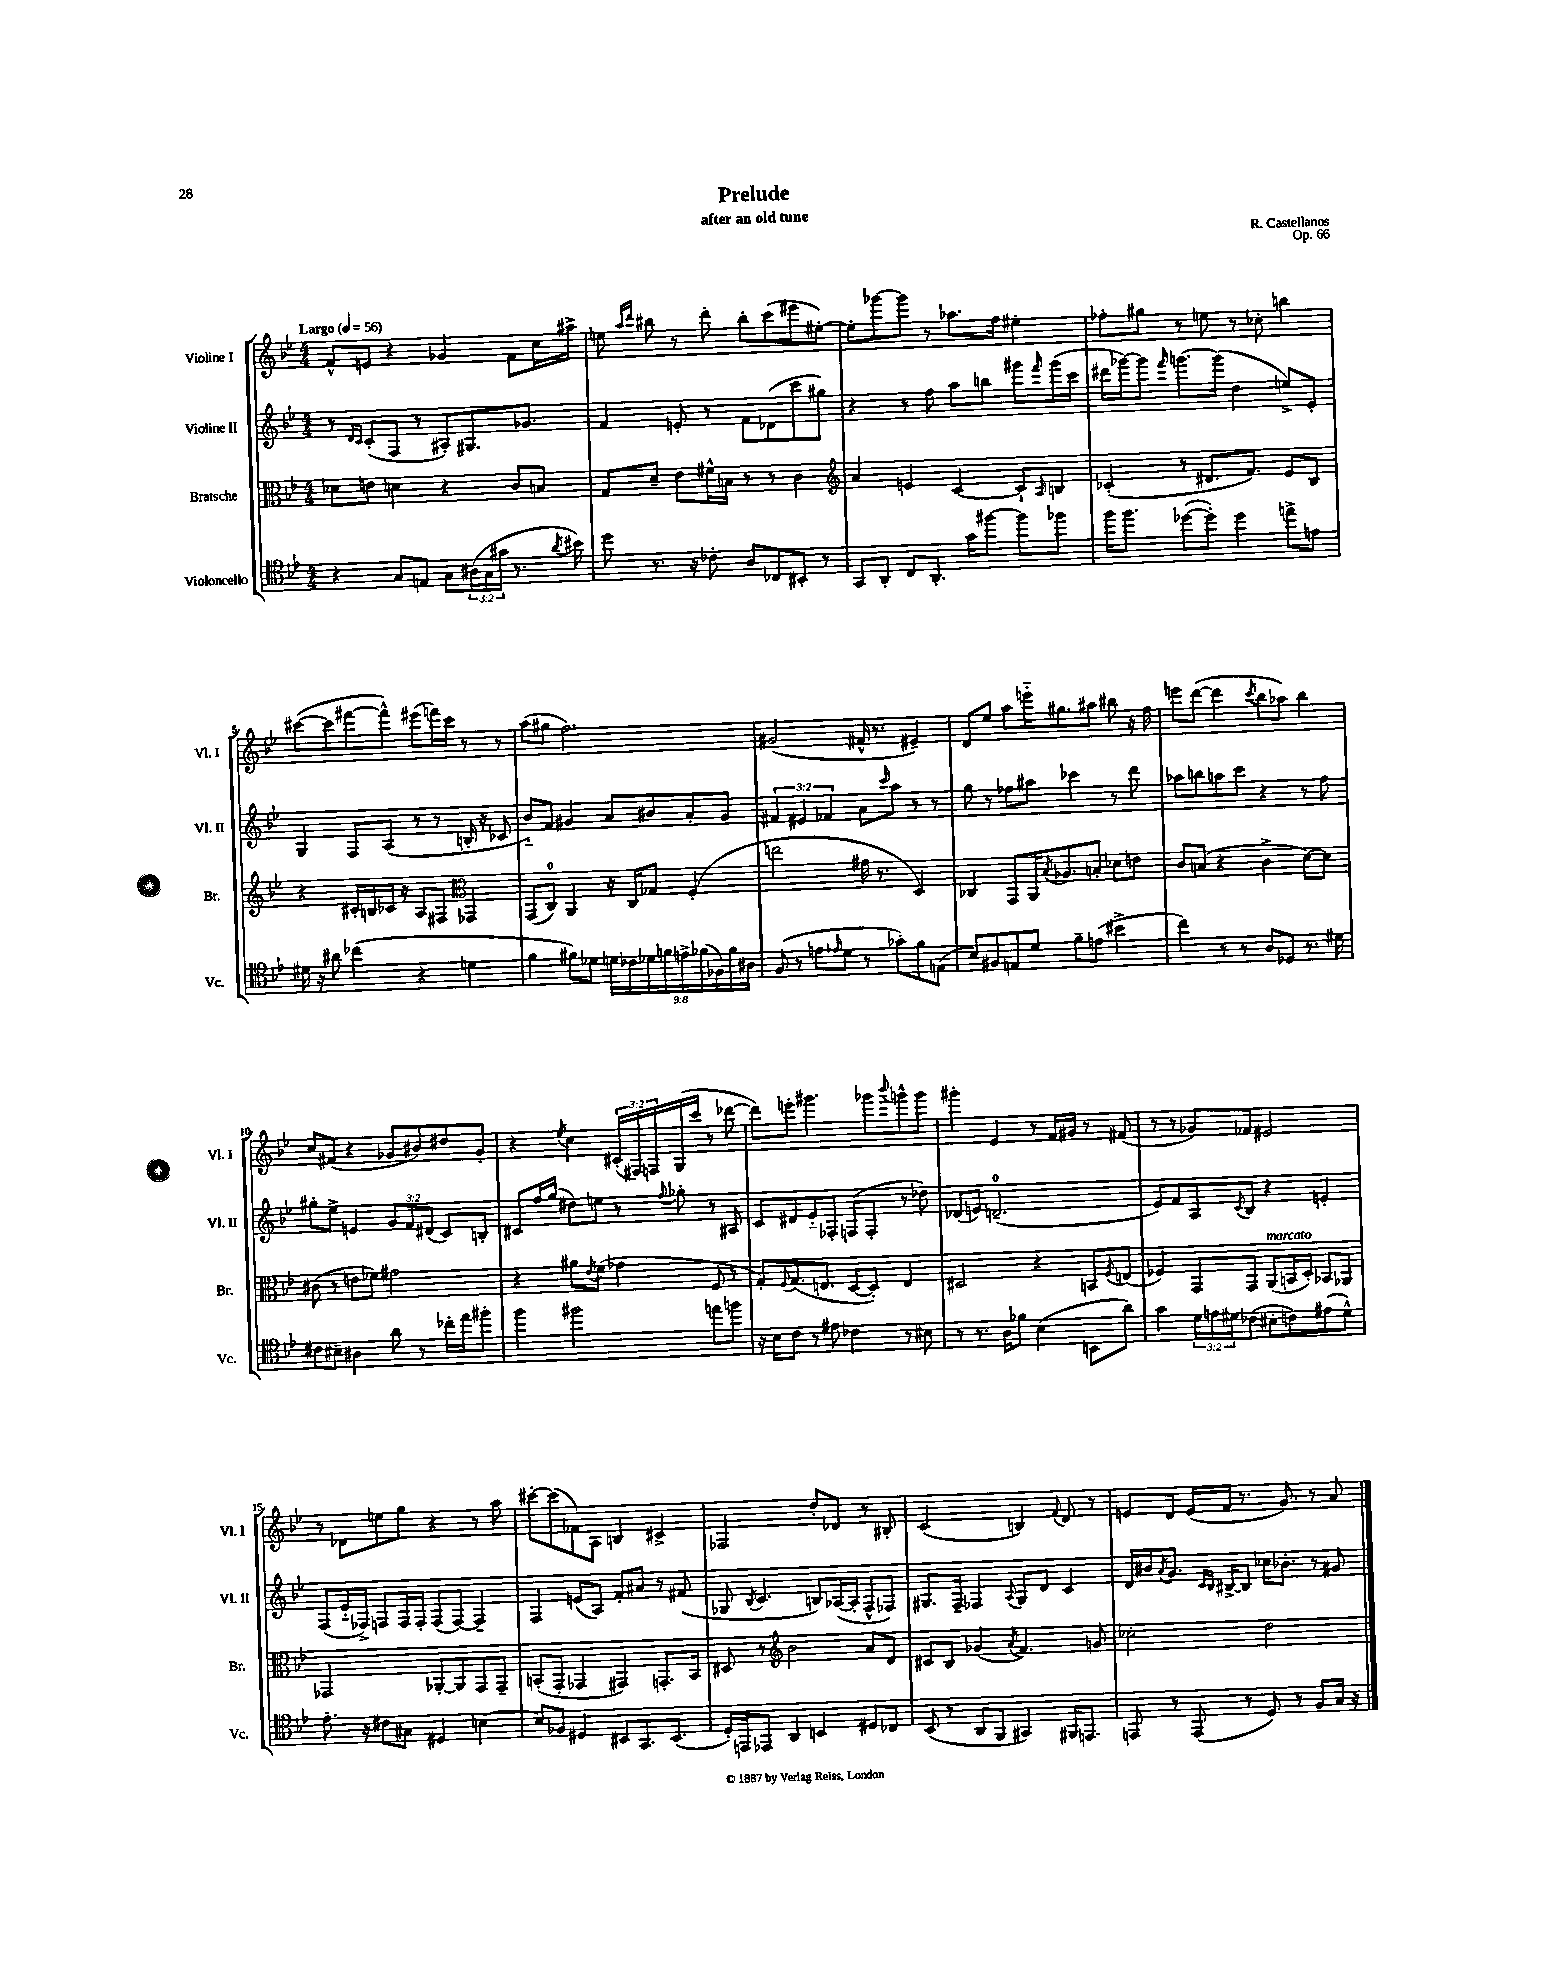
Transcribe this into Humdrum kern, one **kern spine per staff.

**kern	**kern	**kern	**kern
*staff4	*staff3	*staff2	*staff1
*clefC4	*clefC3	*clefG2	*clefG2
*k[b-e-]	*k[b-e-]	*k[b-e-]	*k[b-e-]
*M4/4	*M4/4	*M4/4	*M4/4
*MM56	*MM56	*MM56	*MM56
4r	8d-	8r	8f^^
.	.	16qqd	.
.	.	16qqc	.
.	8e	(8c'	8e
8G	4d	8F	4r
8E	.	8r	.
8G	4r	8A#')	4g-
(24A#	.	8.G#	.
24G	.	.	.
24g#	.	.	.
8.r	8c	.	8f
.	.	8.g-	.
.	8B	.	16cc
8qa	.	.	.
16b#)	.	.	16aa#^
=	=	=	=
8dd	8G	4f	8ee
.	.	.	16qqaa
.	.	.	16qqddd
8.r	8d~	.	8bb#
.	8e-	8e'	8r
16r	.	.	.
8c-'	16f#^^	8r	8ddd'
.	16B	.	.
8A	8r	8f	8bb#'
8C-	8r	(8d-	(8ccc
8BB#'	4c	8ccc	8eee#
8r	.	8gg#)	[8ee#')
=	=	=	=
*	*clefG2	*	*
8GG	4a	4r	8ee#']
8AA'	.	.	[8ggg-
8C	4e	8r	8ggg-]
8.AA'	.	8ff	8r
.	[4c	8aa	8.aa-
16g	.	.	.
[8ff#	.	8bb	.
.	.	.	16ff
8ff#]	8c`]	8ggg#	4ee#'
.	16qqA	16qqfff	.
8ff-	8B	(16ggg#	.
.	.	16ccc	.
=	=	=	=
16ff	(4c-'	16ddd#	8ff-'
8.ff	.	[16ggg-)	.
.	.	8ggg-]	8gg#
.	.	16qqfff	.
([8dd-	8r	[8.ggg	8r
8dd-'])	8.d#	.	8ee
.	.	(16ggg]	.
4dd-	.	4dd	8r
.	8.f)	.	.
.	.	.	8cc-'
8ee^	8e-	8ee^)	4bb
8e	8B-	8e-'	.
=	=	=	=
16d#	4r	4G	([8ccc#
16r	.	.	.
8a#	.	.	8ccc#]
(4cc-	16c#'	8F	[8fff#
.	16B	.	.
.	16c-	(8A	8fff#^^])
.	16r	.	.
4r	8A	8r	(8eee#
.	8F#	8r	16fff)
.	.	.	16ccc#
*	*clefC3	*	*
4d	4GG-	16B'	8r
.	.	16r	.
.	.	8c-	8r
=	=	=	=
4f	(8GG	8b-'~)	(8aa
.	8C)	8f	8gg#
8f#)	4AA	4g#	2.ff)
8d-	.	.	.
18d	16r	8a	.
18c-	.	.	.
.	16C	.	.
18d-	.	.	.
.	8G-	8b#	.
18f	.	.	.
18e^	.	.	.
.	(4F'	8a'	.
(18f-	.	.	.
18F-)	.	.	.
.	.	8g#	.
18f-	.	.	.
18A#	.	.	.
=	=	=	=
(8F	2ee	6f#	(2g#
8r	.	.	.
.	.	6e#	.
8e	.	.	.
.	.	6f-	.
16qqe-	.	.	.
8d	.	.	.
8r	16g#	8a	16f#^^
.	8.r	.	8.r
.	.	16qqccc	.
8g-')	.	8aa	.
8f	4D)	8r	4e#~)
(8E	.	8r	.
=	=	=	=
8B-)	4C-	8gg	8d
8F#	.	8r	8ee-
8E	8GG	8ff-	8aa
8d	16AA	8aa#	16eee'~
.	8qB-	.	.
.	8.A-	.	8.gg#
8f~	.	4ccc-	.
(8e	8B'	.	8aa#
4b#^	8d-	8r	8bb#
.	8e	8ddd	16r
.	.	.	16ff
=	=	=	=
4cc)	8c	8aa-	8eee
.	(8B	8bb	([8ddd
8r	4r	8aa	4ddd]
8r	.	8ccc	.
.	.	.	8qccc
8A	4c^	4r	8bb-
8D-	.	.	8aa-)
8.r	[8d)	8r	4bb-
.	8d]	8ff	.
16d#	.	.	.
=	=	=	=
8c#	(8c#	8gg#'	8cc
8B#~	8r	8ee-^	(8f#
4A#	8e	4e	4r
.	8f-)	.	.
8a	2g#	12g	8g-
.	.	12f	.
8r	.	.	8b#)
.	.	(12d#	.
16cc-'	.	8c)	8dd#
16ee-	.	.	.
8ff#'	.	8B'	8g-'
=	=	=	=
4ff	4r	8c#	4r
.	.	16ff	.
.	.	(16gg	.
.	.	.	8qee-
2ff#	8a#	8dd#)	4cc
.	8qe-	.	.
.	(8f	8ee	.
.	4g-	8r	(24c#'
.	.	.	24F#)
.	.	.	24F
.	.	8qqff	.
.	.	8gg-'	(16G
.	.	.	16ccc
8ee	8F	8r	8r
8ff	8r	8A#	[8ddd-
=	=	=	=
16r	8G')	8c	8ddd-])
16B-	.	.	.
.	8qqF	.	.
8c	(8.G	8d#	8eee'
8r	.	8e-'~	4.ggg#
.	8.E	.	.
8e#	.	8F-'	.
4c-	[8D	(8F	.
.	8D'])	8F'	8ggg-
.	.	.	8qqbbb-
8r	4E	8r	8ggg^^
8B#	.	8dd-)	8ggg
=	=	=	=
8r	2D#	(8d-	4ggg#'
8.r	.	8e)	.
.	.	(2.d~	4e-
16A	.	.	.
8f-	.	.	.
(4B-	4r	.	8r
.	.	.	16f
.	.	.	16g#
8BB	8BB	.	8r
.	8qF	.	.
8a)	(8E	.	(8f#
=	=	=	=
4g	4F-)	8e-)	8r
.	.	8f	8r
24d	8GG	8A	8g-)
24e	.	.	.
24d#	.	.	.
.	.	8qc	.
(8c-	8GG	8B-	8f-
8B#'	(8AA	4r	2e#
8c)	16BB	.	.
.	16D')	.	.
(8e#	8BB-	4e'	.
8d#^^)	8AA-	.	.
=	=	=	=
8.e-'	2GG-	(8F	8r
.	.	16e-'~	8d-
16r	.	16F-^)	.
8c#	.	8F	8ee
8G#	.	16F	8gg
.	.	16F'	.
4D#	[8AA-'	(8F	4r
.	8AA-]	[8F)	.
[4B	8GG-	4F~]	8r
.	8GG-~	.	8aa
=	=	=	=
8B]	(8BB'	4F	[8ccc#'
8F-	8GG'	.	(8ccc#]
4D#	4GG-	(8e	8f-)
.	.	8A)	8A
8BB#	4GG#)	8f'	4B
8.GG	.	8a#	.
.	8.GG'	8r	4c#^
(8.BB#	.	.	.
.	.	(8f#	.
.	16BB	.	.
=	=	=	=
16D')	8D#	8G-	2F-
16EE	.	.	.
.	.	8qB-	.
8EE-	8r	4.c	.
*	*clefG2	*	*
4AA	2b-	.	.
4BB	.	8B)	8dd'
.	.	([16A-	8d-
.	.	16A-']	.
8D#	8a	8F^^	8r
8C-	8d	8F-)	8B#'
=	=	=	=
(8BB-	8c#	8.G#	(2c
8r	8B-	.	.
.	.	16F~	.
8AA	(4g-	4F-	.
8FF	.	.	.
.	8qa	8qqA	.
4GG#)	4.f)	8G#	4B)
.	.	8d	.
.	.	.	8qqf
16FF#	.	4c	8d
8.EE	.	.	.
.	8g	.	8r
=	=	=	=
8EE	2cc-'	16d	8e
.	.	16b#	.
.	.	8qa	.
8r	.	8.g	8d
(8EE	.	.	(16e
.	.	16qqc	.
.	.	16qqB-	.
.	.	[16B#^	16f
8r	.	8B#]	8.r
8D)	2dd	16cc-	.
.	.	8.b-'	8.g)
8r	.	.	.
8F	.	8r	8r
16G	.	8g#	8a
16r	.	.	.
==	==	==	==
*-	*-	*-	*-
